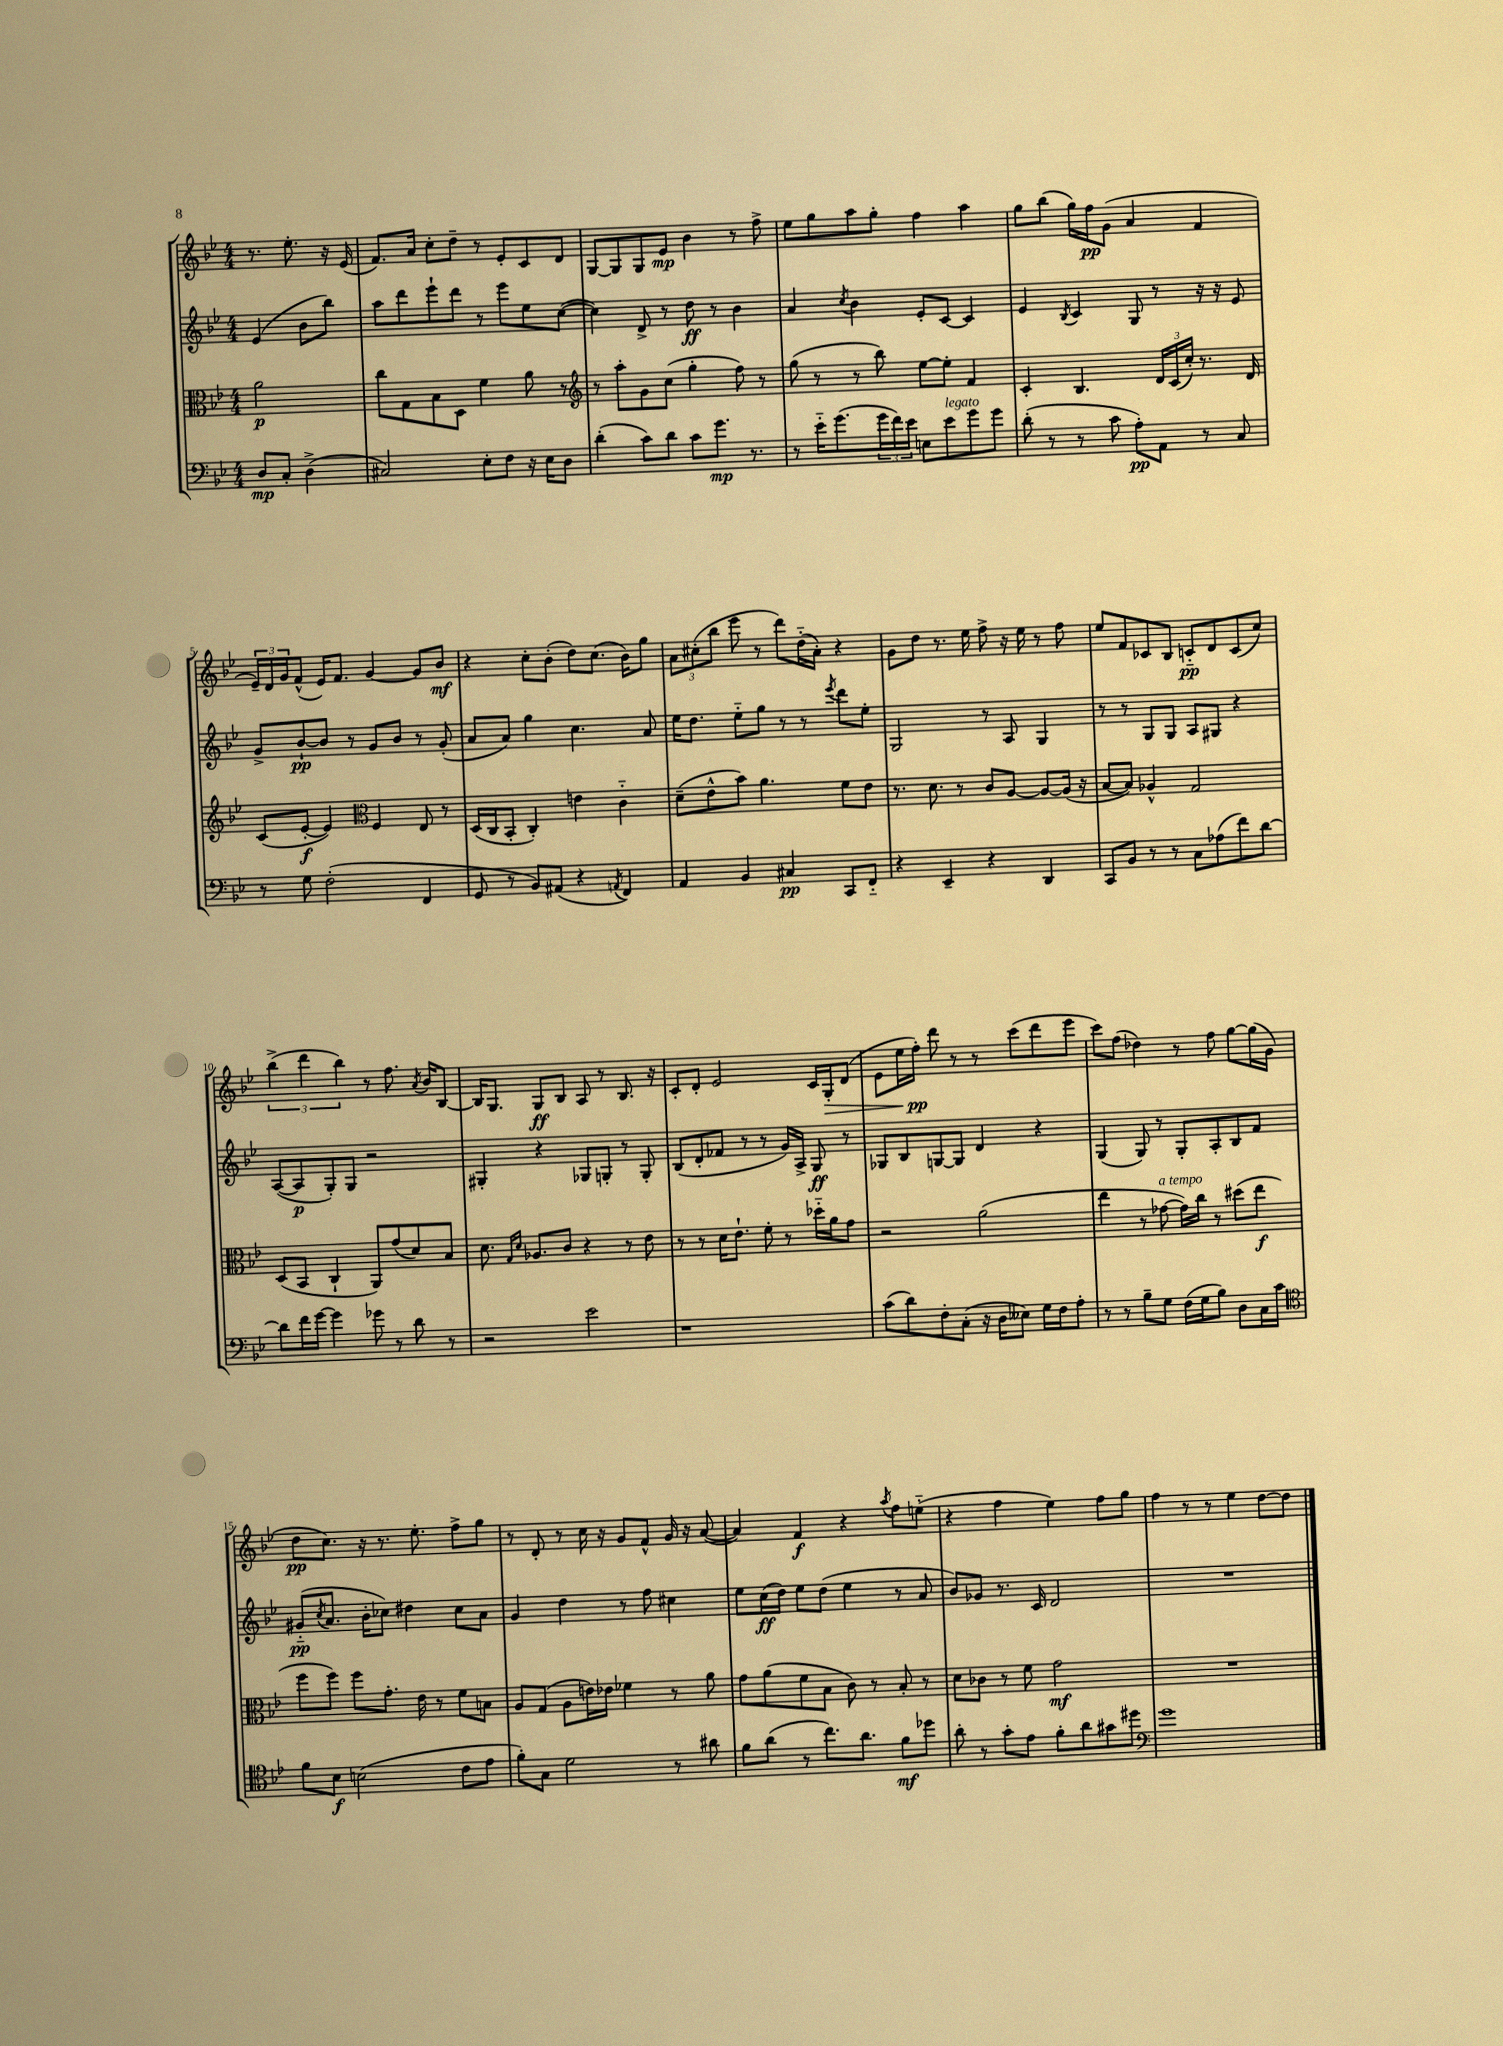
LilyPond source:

<<
\new StaffGroup <<
\new Staff = "s0" {
    \clef treble \key bes \major \numericTimeSignature \time 4/4 \partial 2
    r8. ees''8.-. r16 ees'16( |
    f'8.) a'16 c''8-. d''8-- r8 ees'8-. c'8 d'8 |
    g8~ g8 g8 ees'8\mp bes'4 r8 f''8-> |
    ees''8 g''8 a''8 g''8-. f''4 a''4 |
    g''8 bes''8( g''16) f''16\pp g'8( a'4 f'4 |
    \tuplet 3/2 { ees'16--) d'16 g'16 } f'8-^( ees'16) f'8. g'4~ g'8 bes'8\mf |
    r4 c''8-. bes'8-.( d''8) c''8.( bes'16) g''8 |
    \tuplet 3/2 { a'8 cis''8-.( bes''8 } ees'''8 r8 d'''8) d''16-_( a'16-.) r4 |
    g'8 d''8 r8. ees''16 f''8-> r16 ees''16 r8 f''8 |
    ees''8 f'8 ces'8 bes8 c'8-_\pp d'8 c'8( c''8) |
    \tuplet 3/2 { bes''4->( d'''4 bes''4) } r8 f''8. \acciaccatura { a'8 } bes'16 bes8~ |
    bes16 g8. g8\ff bes8 a8 r8 bes8. r16 |
    c'8-. d'8-. ees'2 c'16 g16-.\> d'8( |
    ees'8 ees''16 f''16-.\pp\!) d'''8 r8 r8 c'''8( d'''8 ees'''8 |
    c'''8) f''8( des''4) r8 f''8 g''8~ g''16( g'16 |
    d''8\pp c''8.) r16 r8. ees''8.-. f''8-> g''8 |
    r8 d'8-. r8 c''16 r16 g'8 f'8-^ g'16 r16 a'8~( |
    a'4) f'4\f r4 \acciaccatura { a''8 } f''8 e''8-_( |
    r4 f''4 ees''4) f''8 g''8 |
    f''4 r8 r8 ees''4 d''8~ d''8 \bar "|." |
}
\new Staff = "s1" {
    \clef treble \key bes \major \numericTimeSignature \time 4/4 \partial 2
    ees'4( bes'8 bes''8) |
    a''8 d'''8 ees'''8-! d'''8 r8 ees'''8 ees''8 c''8~( |
    c''4) d'8-> r8 d''8\ff r8 bes'4 |
    a'4 \acciaccatura { c''8 } bes'4 ees'8-. c'8~ c'4 |
    ees'4 \acciaccatura { bes8 } c'4 g8 r8 r16 r16 ees'8 |
    g'8-> bes'8~-!\pp bes'8 r8 g'8 bes'8 r8 g'8-.( |
    a'8 a'8) g''4 c''4. a'8 |
    ees''16 d''8. ees''8-_ g''8 r8 r8 \acciaccatura { ees'''8 } d'''8 ees''8-. |
    g2 r8 a8 g4 |
    r8 r8 g8 g8 a8 gis8 r4 |
    a8~( a8\p g8-.) g8 r2 |
    gis4-. r4 ges8 g8-. r8 g8-. |
    bes8( d'8-. fes'8 r8 r8 g'16) a16-> g8\ff r8 |
    ges8 bes8 g8~ g8 d'4 r4 |
    g4( g8) r8 g8-. a8-. bes8 f'8 |
    gis'8-_\pp( \acciaccatura { c''8 } a'8. bes'16-. ces''8) dis''4 ces''8 a'8 |
    g'4 d''4 r8 f''8 cis''4 |
    ees''8 c''16\ff( d''16) ees''8 d''8( ees''4 r8 a'8 |
    bes'8) ges'8 r8. c'16 d'2 |
    R1 \bar "|." |
}
\new Staff = "s2" {
    \clef alto \key bes \major \numericTimeSignature \time 4/4 \partial 2
    a'2\p |
    c''8 g8 bes8 d8 f'4 a'8 r8 |
    \clef treble r8 a''8-. g'8 c''8( g''4-. f''8) r8 |
    g''8( r8 r8 bes''8) ees''8~ ees''8-. f'4 |
    c'4-. bes4. \tuplet 3/2 { d'16 c'16( c''16-.) } r8. d'16 |
    c'8( ees'8~-.\f ees'4) \clef alto f4 ees8 r8 |
    d16( c16 bes,8-. c4-.) e'4 c'4-_ |
    d'8--( ees'8-^ bes'8) a'4. f'8 ees'8 |
    r8. d'8. r8 c'8 a8~ a8~ a16( r16 |
    bes8~ bes8) aes4-^ g2 |
    d8( bes,8 c4-! a,8) g'8( d'8) bes8 |
    d'8. \grace { g16 d'16 } aes8. c'8 r4 r8 ees'8 |
    r8 r8 d'16 ees'8.-! f'8-. r8 des''16-_ a'16 g'8 |
    r2 a'2( |
    ees''4 r8 ges'8~^\markup { \italic "a tempo" } ges'16) c''16 r8 dis''8( ees''8\f |
    f''8 f''8) f''8 g'8.-. ees'16 r8 f'8 b8 |
    a8 g8( a8 e'16) ees'16 fes'4 r8 a'8 |
    g'8 a'8( f'8 bes8 c'8) r8 bes8-. r8 |
    d'8 ces'8 r8 f'8 g'2\mf |
    R1 \bar "|." |
}
\new Staff = "s3" {
    \clef bass \key bes \major \numericTimeSignature \time 4/4 \partial 2
    d8\mp c8-. d4->( |
    cis2) ees8-. f8 r16 ees16 d8 |
    d'4-.( c'8) d'8 c'8 g'8.\mp r8. |
    r8 ees'16-_ g'8.( \tuplet 3/2 { g'16 f'16) ees'16 } e8 ees'8^\markup { \italic "legato" } g'8 g'8 |
    d'8-.( r8 r8 c'8 a8-.\pp) a,8 r8 c8 |
    r8 g8 f2-.( f,4 |
    g,8 r8 bes,8) ais,8( r4 \acciaccatura { a,8 } f,4) |
    a,4 bes,4 cis4\pp c,8 f,8-_ |
    r4 ees,4-- r4 d,4 |
    c,8 bes,8 r8 r8 c8 aes8( f'8) d'8~ |
    d'8 f'16 g'16~ g'4 ges'8 r8 d'8 r8 |
    r2 ees'2 |
    r1 |
    c'8( d'8) f8-. c8-.( r16 d16 eeses8) g16 f16 a8-. |
    r8 r8 bes8-- g8 f16( g16 bes8) d8 c16 c'16 |
    \clef tenor f'8 bes8\f b2( c'8 ees'8 |
    f'8-.) g8 d'2 r8 ais'8 |
    f'8 a'8( r8 c''8.) a'8. f'8\mf des''8 |
    a'8-. r8 g'8-. ees'8 f'8-. a'8 gis'8 dis''8 |
    \clef bass g'1 \bar "|." |
}
>>
>>
